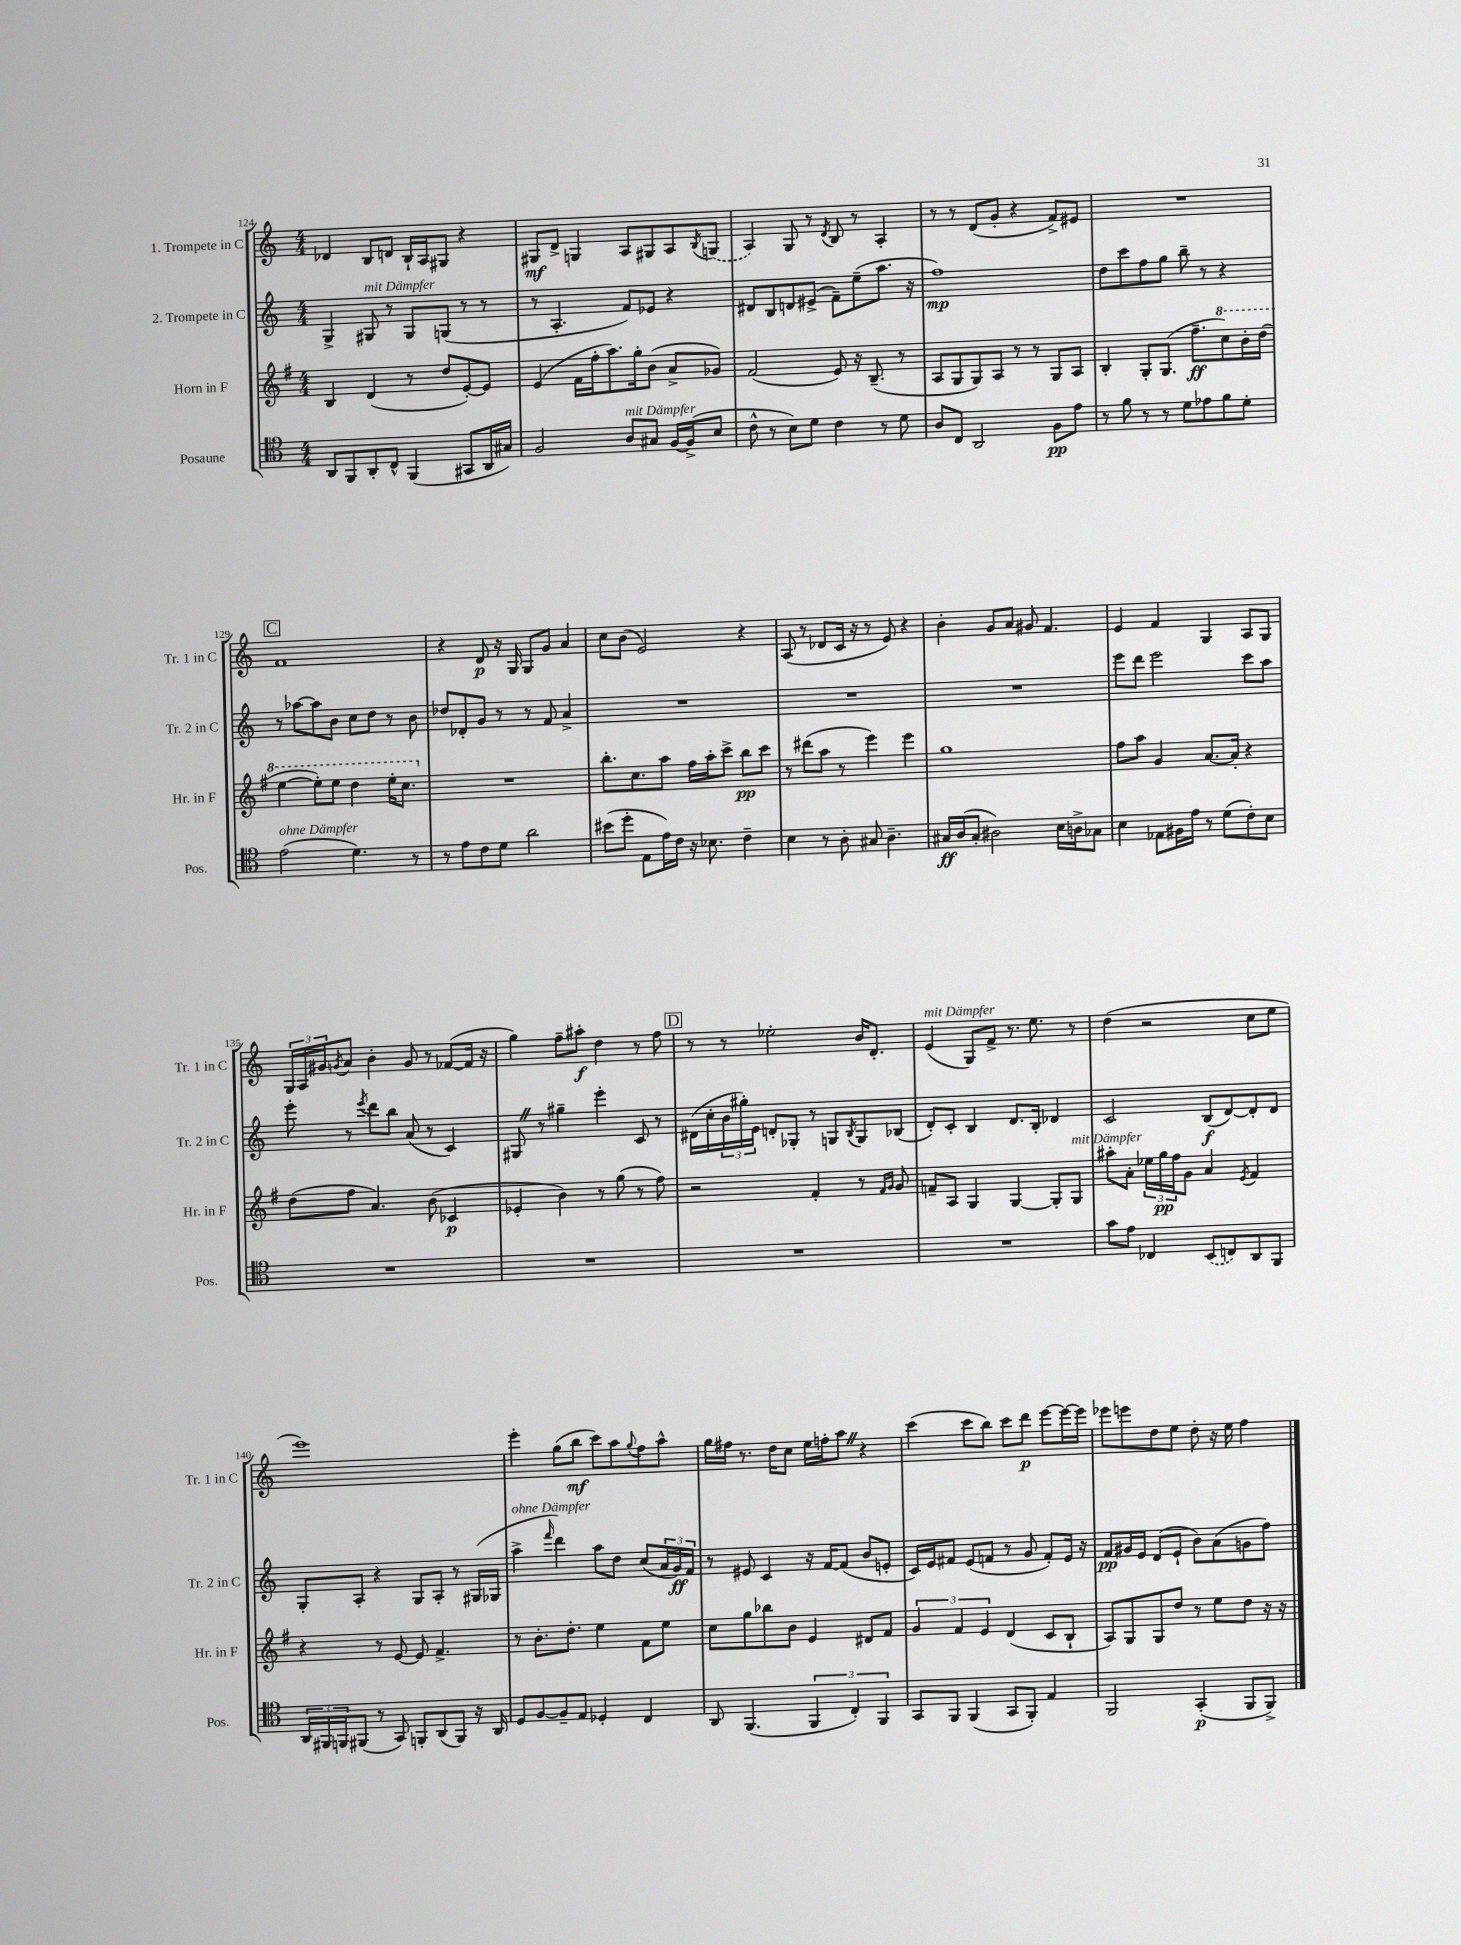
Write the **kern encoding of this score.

**kern	**dynam	**kern	**dynam	**kern	**dynam	**kern	**dynam
*part4	*part4	*part3	*part3	*part2	*part2	*part1	*part1
*staff4	*staff4	*staff3	*staff3	*staff2	*staff2	*staff1	*staff1
*I"Posaune	*	*I"Horn in F	*	*I"2. Trompete in C	*	*I"1. Trompete in C	*
*I'Pos.	*	*I'Hr. in F	*	*I'Tr. 2 in C	*	*I'Tr. 1 in C	*
*clefC4	*	*clefG2	*	*clefG2	*	*clefG2	*
*k[]	*	*k[f#]	*	*k[]	*	*k[]	*
*M4/4	*	*M4/4	*	*M4/4	*	*M4/4	*
=124	=124	=124	=124	=124	=124	=124	=124
8AA/L	.	4B/	.	4G^/	.	4d-X/	.
8FF/	.	.	.	.	.	.	.
!	!	!	!	!LO:TX:a:i:t=mit Dämpfer	!	!	!
8AA'/	.	(4d/	.	8G#X/	.	8B/L	.
8C^^/J	.	.	.	8r	.	8dn/J	.
(4FF/	.	8r	.	8G#/L	.	16B`/LL	.
.	.	.	.	.	.	16A/J	.
.	.	8dd/L	.	(8Gn/J	.	8G#X/J	.
8GG#X/L	.	[8e'/)	.	8r	.	4r	.
16AA/L	.	8e/J]	.	8r	.	.	.
16G#X/JJ)	.	.	.	.	.	.	.
=125	=125	=125	=125	=125	=125	=125	=125
2F/	.	(4e/	.	8r	.	8G#X/L	mf
.	.	.	.	4.A'/	.	8d^/J	.
.	.	16f#\LL	.	.	.	4Gn/	.
.	.	16ff#'\J	.	.	.	.	.
.	.	8.aa\)	.	.	.	.	.
!LO:TX:a:i:t=mit Dämpfer	!	!	!	!	!	!	!
8A/L	.	.	.	8f/L)	.	8A/L	.
.	.	16gg'\k	.	.	.	.	.
8G#X/J	.	(8b\J	.	8e-X/J	.	8G#X/	.
[16F/LL	.	8a^/L	.	4r	.	8A/	.
(16F^/J]	.	.	.	.	.	.	.
.	.	.	.	.	.	8qB/	.
8B/J	.	8g-X/J)	.	.	.	(8Gn/J	.
=126	=126	=126	=126	=126	=126	=126	=126
8c^^\	.	(2f#/	.	8d#X/L	.	4A/)	.
8r	.	.	.	8B/	.	.	.
8B\L)	.	.	.	8dn/	.	8G/	.
8d\J	.	.	.	(8e#X^/J	.	8r	.
.	.	.	.	.	.	8qd/	.
4c\	.	8e/)	.	8f~\L)	.	8B/	.
.	.	16r	.	(8ee~\	.	8r	.
.	.	(8.B~/	.	.	.	.	.
8r	.	.	.	8.aa\J	.	4A'/	.
8d\	.	8r	.	.	.	.	.
.	.	.	.	16r	.	.	.
=127	=127	=127	=127	=127	=127	=127	=127
8A/L	.	8A/L	.	1ff)	mp	8r	.
8C/J	.	8G/	.	.	.	8r	.
2AA/	.	8G/)	.	.	.	(8d/L	.
.	.	8A/J	.	.	.	8g'/J	.
.	.	8r	.	.	.	4r	.
.	.	8r	.	.	.	.	.
8F\L	pp	8G/L	.	.	.	8f^/L)	.
8e\J	.	8A/J	.	.	.	8e#X/J	.
=128	=128	=128	=128	=128	=128	=128	=128
8r	.	4B'/	.	8dd\L	.	1r	.
8f\	.	.	.	8ccc\	.	.	.
8r	.	8G'/L	.	8ff\	.	.	.
8r	.	(8.G/J	.	8gg\J	.	.	.
8d\L	.	.	.	8bb~\	.	.	.
.	.	8.ff#~\L	ff	.	.	.	.
8e-X\	.	.	.	8r	.	.	.
*	*	*8va	*	*	*	*	*
8f\	.	8ccc\)	.	4r	.	.	.
8d'\J	.	16bb'\L	.	.	.	.	.
.	.	(16ddd\JJ	.	.	.	.	.
!!LO:LB:g=z
!!LO:REH:place=s1:t=C
=129	=129	=129	=129	=129	=129	=129	=129
!LO:TX:a:i:t=ohne Dämpfer	!	!	!	!	!	!	!
(2e\	.	[4eee\	.	8r	.	1f	.
.	.	.	.	[8aa-X\L	.	.	.
.	.	8eee'\L])	.	8aa-\]	.	.	.
.	.	8eee\J	.	8b\J	.	.	.
4.d\)	.	4ddd\	.	8cc\L	.	.	.
.	.	.	.	8dd\J	.	.	.
.	.	16eee'\KL	.	8r	.	.	.
.	.	8.ccc\J	.	.	.	.	.
8r	.	.	.	8b\	.	.	.
=130	=130	=130	=130	=130	=130	=130	=130
*	*	*X8va	*	*	*	*	*
8r	.	1r	.	8dd-X/L	.	4r	.
8e\L	.	.	.	8d-X'/	.	.	.
8c\	.	.	.	8g/J	.	8d/	p
8d\J	.	.	.	8r	.	16r	.
.	.	.	.	.	.	16G/	.
2a\	.	.	.	8r	.	8G/L	.
.	.	.	.	8f/	.	8g/J	.
.	.	.	.	4a^/	.	4a/	.
=131	=131	=131	=131	=131	=131	=131	=131
(8b#X\L	.	8.bb'\L	.	1r	.	8cc\L	.
8dd'\J	.	.	.	.	.	(8b\J	.
.	.	8.cc\	.	.	.	.	.
8E\L	.	.	.	.	.	2e/)	.
16e\L)	.	8aa\J	.	.	.	.	.
16c\JJ	.	.	.	.	.	.	.
16r	.	16ff#\LL	.	.	.	.	.
8.B-X\	.	16aa'\J	.	.	.	.	.
.	.	8ccc^\J	.	.	.	.	.
4c~\	.	8bb\L	pp	.	.	4r	.
.	.	8ccc\J	.	.	.	.	.
=132	=132	=132	=132	=132	=132	=132	=132
4B\	.	8r	.	1r	.	(8A/	.
.	.	(8ddd#X\L	.	.	.	8r	.
8r	.	8aa\J	.	.	.	8d-X/L	.
8A'\	.	8r	.	.	.	16c/Jk	.
.	.	.	.	.	.	16r	.
8G#X/	.	4eee\)	.	.	.	8r	.
4.A~\	.	.	.	.	.	8e/)	.
.	.	4eee\	.	.	.	4r	.
=133	=133	=133	=133	=133	=133	=133	=133
16G#X/LL	ff	1gg	.	1r	.	4b'\	.
(16A/J	.	.	.	.	.	.	.
8G#'/J	.	.	.	.	.	.	.
2A#X\)	.	.	.	.	.	8g/L	.
.	.	.	.	.	.	8a/J	.
.	.	.	.	.	.	8g#X/	.
.	.	.	.	.	.	4.f/	.
16B\LL	.	.	.	.	.	.	.
16An^\J	.	.	.	.	.	.	.
8G-X\J	.	.	.	.	.	.	.
=134	=134	=134	=134	=134	=134	=134	=134
4B\	.	8ff#\L	.	8eee\L	.	4e/	.
.	.	8aa\J	.	8ddd\J	.	.	.
8E-X\L	.	4g/	.	2eee\	.	4f/	.
16F#X\L	.	.	.	.	.	.	.
16e\JJ	.	.	.	.	.	.	.
8r	.	[8.a/L	.	.	.	4G/	.
(8d\L	.	.	.	.	.	.	.
.	.	16a'/Jk]	.	.	.	.	.
8c'\)	.	4r	.	8ccc\L	.	8A/L	.
8B\J	.	.	.	8aa\J	.	8G/J	.
!!LO:LB:g=z
=135	=135	=135	=135	=135	=135	=135	=135
1r	.	(8dd\L	.	8eee'\	.	24G/LL	.
.	.	.	.	.	.	24A/	.
.	.	.	.	.	.	24g#X/J	.
.	.	.	.	.	.	8qgn/	.
.	.	8ff#\J	.	8r	.	8a/J	.
.	.	.	.	8qeee/	.	.	.
.	.	4.a/)	.	8ddd\L	.	4b'\	.
.	.	.	.	8bb\J	.	.	.
.	.	.	.	(8a/	.	8g/	.
.	.	(8b\	.	8r	.	8r	.
.	.	4c-X/	p	4c/)	.	([8f-X/L	.
.	.	.	.	.	.	16f-/Jk]	.
.	.	.	.	.	.	16r	.
=136	=136	=136	=136	=136	=136	=136	=136
1r	.	4e-X'/	.	8G#XZ/	.	4gg\)	.
.	.	.	.	8r	.	.	.
.	.	4b\)	.	4gg#X~\	.	8ff~\L	.
.	.	.	.	.	.	8aa#X'\J	f
.	.	8r	.	4eee'\	.	4dd\	.
.	.	(8gg\	.	.	.	.	.
.	.	8r	.	8c/	.	8r	.
.	.	8ff#\)	.	8r	.	8ff\	.
!!LO:REH:place=s1:t=D
=137	=137	=137	=137	=137	=137	=137	=137
1r	.	2r	.	(16d#X\LL	.	8r	.
.	.	.	.	16cc'\	.	.	.
.	.	.	.	24b\	.	8r	.
.	.	.	.	24gg#X'\)	.	.	.
.	.	.	.	24e\JJ	.	.	.
.	.	.	.	8dn'/L	.	2ee-X'\	.
.	.	.	.	8G-X'/J	.	.	.
.	.	4f#'/	.	8r	.	.	.
.	.	.	.	8Gn/L	.	.	.
.	.	.	.	8qB/	.	.	.
.	.	8r	.	8G/	.	16b/KL	.
.	.	.	.	.	.	8.d'/J	.
.	.	16qqf#/LL	.	.	.	.	.
.	.	16qqg/JJ	.	.	.	.	.
.	.	8g/	.	(8B-X/J	.	.	.
=138	=138	=138	=138	=138	=138	=138	=138
!	!	!	!	!	!	!LO:TX:a:i:t=mit Dämpfer	!
1r	.	8fn~/L	.	8d'/L)	.	(4e/	.
.	.	8A/J	.	8c'/J	.	.	.
.	.	4G/	.	4B/	.	8G/L)	.
.	.	.	.	.	.	8f^/J	.
.	.	[4G/	.	8.d/L	.	8.r	.
.	.	.	.	16B'/Jk	.	8.ee\	.
.	.	8G'/L]	.	4d-X/	.	.	.
!	!	!LO:TX:a:i:t=mit Dämpfer	!	!	!	!	!
.	.	8G/J	.	.	.	8r	.
=139	=139	=139	=139	=139	=139	=139	=139
8g\L	.	8aa#X'\L	.	2c/	.	(4dd\	.
8e\J	.	8a'\J	.	.	.	.	.
4C-X/	.	24ee-X\LL	.	.	.	2r	.
.	.	24gg\	pp	.	.	.	.
.	.	24ff#\J	.	.	.	.	.
.	.	8g\J	.	.	.	.	.
(8BB/L	.	4a/	.	(8B/L	f	.	.
8Cn/)	.	.	.	[8d/)	.	.	.
.	.	8qe/	.	.	.	.	.
8AA/	.	4f#/	.	8d'/]	.	8cc\L	.
8FF/J	.	.	.	8d/J	.	8ee\J	.
!!LO:LB:g=z
=140	=140	=140	=140	=140	=140	=140	=140
24AA/LL	.	4r	.	8G'/L	.	1eee)	.
24FF#X/	.	.	.	.	.	.	.
24FFn/J	.	.	.	.	.	.	.
(8FF#X/J	.	.	.	8A'/J	.	.	.
8r	.	8r	.	4r	.	.	.
8GG/)	.	[8e/	.	.	.	.	.
8FFn'/L	.	8e/]	.	8G/L	.	.	.
(8AA/	.	4.f#^/	.	8A'/J	.	.	.
8FF/J)	.	.	.	8r	.	.	.
16r	.	.	.	(16G#X/LL	.	.	.
16AA/	.	.	.	16G-X/JJ	.	.	.
=141	=141	=141	=141	=141	=141	=141	=141
!	!	!	!	!LO:TX:a:i:t=ohne Dämpfer	!	!	!
8D/L	.	8r	.	4aa^\	.	4eee'\	.
[8F/	.	8.b'\L	.	.	.	.	.
.	.	.	.	16qqfff/	.	.	.
8F~/]	.	.	.	4ddd\)	.	(8gg\L	.
.	.	8.dd'\J	.	.	.	.	.
8E/J	.	.	.	.	.	8bb\J	mf
4D-X'/	.	4ee\	.	8aa\L	.	8ccc\L)	.
.	.	.	.	8dd\J	.	8aa\	.
.	.	.	.	.	.	8qqgg/	.
4C/	.	8f#\L	.	(8cc/L	.	8ff\	.
.	.	8ee\J	.	24a/L	.	8aa^^\J	.
.	.	.	.	24g/)	ff	.	.
.	.	.	.	24f/JJ	.	.	.
=142	=142	=142	=142	=142	=142	=142	=142
8AA/	.	8cc\L	.	8r	.	16gg\LL	.
.	.	.	.	.	.	16ff#X\JJ	.
(4.FF/	.	8gg\	.	8e#X/	.	8.r	.
.	.	8bb-X\	.	4c/	.	.	.
.	.	.	.	.	.	16dd\KL	.
.	.	8b\J	.	.	.	8cc\J	.
6FF/	.	4e/	.	16r	.	16ee\LL	.
.	.	.	.	[16f/KL	.	16ffn'\J	.
.	.	.	.	(8f/J]	.	8aaZ\J	.
6C'/)	.	.	.	.	.	.	.
.	.	8d#X/L	.	8b/L	.	4r	.
6FF/	.	.	.	.	.	.	.
.	.	8f#/J	.	8en'/J	.	.	.
=143	=143	=143	=143	=143	=143	=143	=143
8GG/L	.	6g/	.	16c/LL)	.	(4ccc\	.
.	.	.	.	16e/J	.	.	.
8FF/J	.	.	.	8f#X/J	.	.	.
.	.	6f#/	.	.	.	.	.
(4FF/	.	.	.	(8e/L	.	8ccc\L	.
.	.	6e/	.	.	.	.	.
.	.	.	.	8fn/J	.	8bb\J)	.
8GG/L	.	(4d/	.	8r	.	8ccc\L	.
8FF'/J)	.	.	.	8g/	.	8ddd\J	p
4E/	.	8c/L	.	8f'/L)	.	[8eee\L	.
.	.	8B`/J	.	16e/Jk	.	16eee\L_	.
.	.	.	.	16r	.	16eee\JJ]	.
=144	=144	=144	=144	=144	=144	=144	=144
2FF/	.	8A/L)	.	8f/L	pp	8eee-X\L	.
.	.	8G/	.	16g#X/L	.	8eeen\	.
.	.	.	.	16e/JJ	.	.	.
.	.	8G/	.	(8d/L	.	8dd\	.
.	.	8dd/J	.	8e`/J	.	8ee\J	.
(4GG'/	p	8r	.	8b\L)	.	8dd'\	.
.	.	8ee\L	.	(8a\	.	16r	.
.	.	.	.	.	.	16ee\	.
8FF/L	.	8dd\J	.	8gn\	.	4ff\	.
8FF^/J)	.	16r	.	8ff\J)	.	.	.
.	.	16r	.	.	.	.	.
==	==	==	==	==	==	==	==
*-	*-	*-	*-	*-	*-	*-	*-
